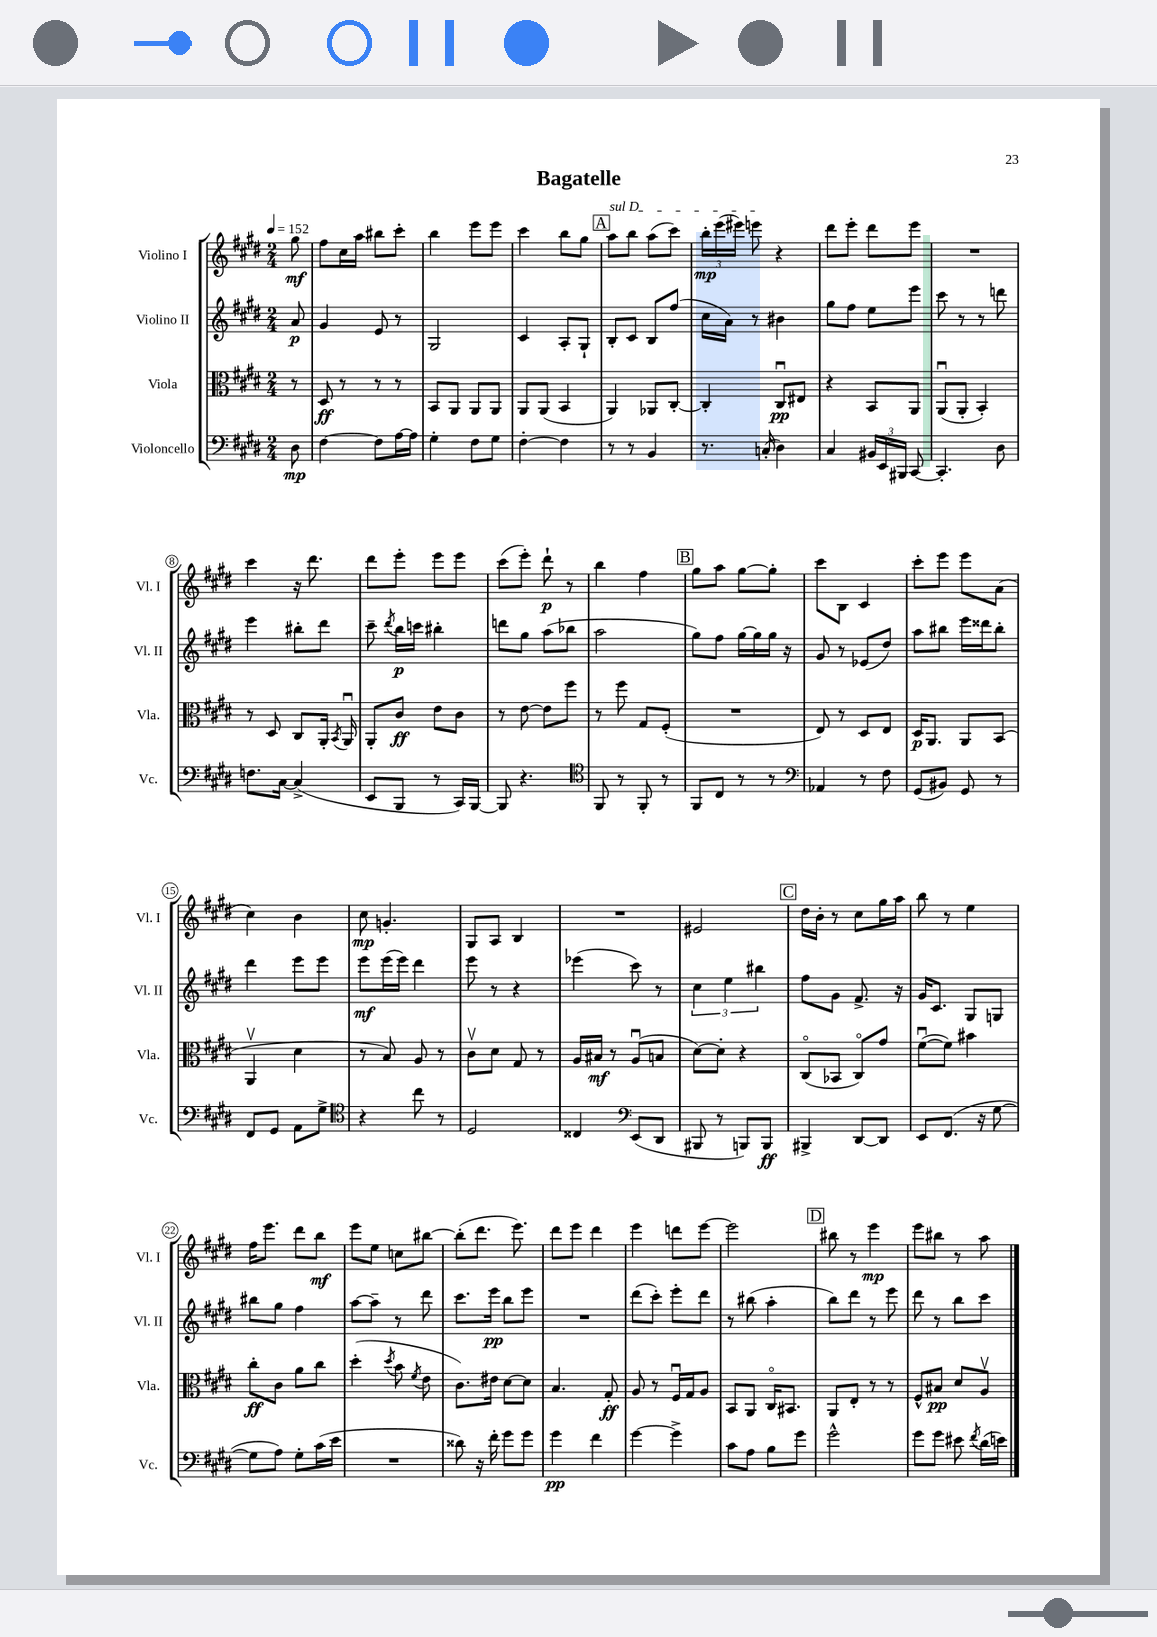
\header { title = "Bagatelle" }
<<
\new StaffGroup <<
\new Staff = "s0" \with { instrumentName = "Violino I" shortInstrumentName = "Vl. I" } {
    \clef treble \key e \major \numericTimeSignature \time 2/4 \partial 8 \tempo 4 = 152
    \autoBeamOff gis''8\mf |
    fis''8[ cis''16 a''16] bis''8[ cis'''8]-. |
    b''4 e'''8[ e'''8] |
    cis'''4 b''8[ gis''8] |
    \mark \markup { \box "A" } \once \override TextSpanner.bound-details.left.text = \markup { \italic "sul D" } a''8[\startTextSpan b''8] a''8[( cis'''8]) |
    \tuplet 3/2 { b''16[-.\mp e'''16( eis'''16]) } e'''8\stopTextSpan r4 |
    dis'''8[ e'''8]-. dis'''8[ e'''8] |
    R2 |
    cis'''4 r16 dis'''8. |
    dis'''8[ e'''8]-. e'''8[ e'''8] |
    cis'''8[( e'''8]-.) dis'''8-!\p r8 |
    b''4 fis''4 |
    \mark \markup { \box "B" } gis''8[ a''8] gis''8[~ gis''8]-. |
    cis'''8[ b8] cis'4 |
    cis'''8[-. e'''8] e'''8[ a'8]( |
    cis''4) b'4 |
    cis''8\mp g'4.-. |
    gis8[ a8] b4 |
    R2 |
    eis'2 |
    \mark \markup { \box "C" } dis''16[ b'16]-. r8 cis''8[ gis''16 a''16] |
    b''8 r8 e''4 |
    fis''16[ e'''8.] dis'''8[ b''8]\mf |
    e'''8[ e''8] c''8[ bis''8]~ |
    bis''8[-.( dis'''8.] e'''8.) |
    dis'''8[ e'''8] dis'''4 |
    e'''4 d'''8[ e'''8]~ |
    e'''2 |
    \mark \markup { \box "D" } bis''8 r8 e'''4\mp |
    e'''8[ bis''8] r8 a''8 \bar "|." |
}
\new Staff = "s1" \with { instrumentName = "Violino II" shortInstrumentName = "Vl. II" } {
    \clef treble \key e \major \numericTimeSignature \time 2/4 \partial 8
    \autoBeamOff a'8\p |
    gis'4 e'8 r8 |
    gis2 |
    cis'4 a8[-. gis8]-! |
    \mark \markup { \box "A" } b8[-. cis'8] b8[ fis''8]( |
    cis''16[ a'16]) r8 bis'4 |
    gis''8[ fis''8] e''8[ e'''8] |
    cis'''8 r8 r8 d'''8 |
    e'''4 bis''8[-. dis'''8] |
    cis'''8-- \acciaccatura { dis'''8 } b''16[\p c'''16] bis''4-. |
    d'''8[ gis''8] a''8[( bes''8] |
    a''2 |
    \mark \markup { \box "B" } gis''8[) fis''8] gis''16[~ gis''16 gis''16] r16 |
    gis'8 r8 ees'8[( dis''8]) |
    a''8[ bis''8] e'''16[ disis'''16 bis''8]-. |
    dis'''4 e'''8[ e'''8] |
    e'''8[\mf e'''16( e'''16]) dis'''4 |
    e'''8 r8 r4 |
    ees'''4( cis'''8) r8 |
    \tuplet 3/2 { cis''4 e''4 bis''4 } |
    \mark \markup { \box "C" } fis''8[ gis'8] fis'8.-> r16 |
    gis'16[ cis'8.] gis8[ g8] |
    bis''8[ gis''8] fis''4 |
    a''8[~ a''8]-- r8 dis'''8 |
    cis'''8.[ e'''16]\pp b''8[ e'''8] |
    R2 |
    dis'''8[( cis'''8]-.) e'''8[-. dis'''8] |
    r8 bis''8( a''4-. |
    \mark \markup { \box "D" } b''8[) dis'''8] r8 e'''8 |
    dis'''8 r8 b''8[ cis'''8] \bar "|." |
}
\new Staff = "s2" \with { instrumentName = "Viola" shortInstrumentName = "Vla." } {
    \clef alto \key e \major \numericTimeSignature \time 2/4 \partial 8
    \autoBeamOff r8 |
    dis8\ff r8 r8 r8 |
    b,8[ a,8] a,8[ a,8] |
    a,8[ a,8]( b,4 |
    \mark \markup { \box "A" } a,4) aes,8[ cis8]~-. |
    cis4-. cis8[\downbow\pp eis8] |
    r4 b,8[ a,8] |
    a,8[\downbow( a,8]-. b,4-.) |
    r8 dis8 cis8[ a,16]-. \acciaccatura { b,8 } a,16\downbow |
    a,8[-. cis'8]\ff e'8[ cis'8] |
    r8 e'8~ e'8[ fis''8] |
    r8 fis''8 gis8[ fis8]-.( |
    \mark \markup { \box "B" } R2 |
    e8) r8 dis8[ e8] |
    dis16[\p a,8.] a,8[ b,8]( |
    a,4\upbow dis'4 |
    r8 b8) a8 r8 |
    cis'8[\upbow dis'8] gis8 r8 |
    a16[ bis16]\mf r8 a8[\downbow( b8] |
    dis'8[~) dis'8]-. r4 |
    \mark \markup { \box "C" } cis8[\flageolet( bes,8] cis8[\flageolet) gis'8] |
    fis'8[~\downbow( fis'8]) bis'4 |
    cis''8[-.\ff cis'8] a'8[ cis''8] |
    dis''4-.( \acciaccatura { dis''8 } b'8 \acciaccatura { fis'8 } e'8 |
    cis'8.[) eis'16] dis'8[~ dis'8] |
    b4. gis8-.\ff |
    a8 r8 fis16[\downbow gis16 a8] |
    b,8[ a,8] cis16[\flageolet bis,8.] |
    \mark \markup { \box "D" } a,8[ e8]-. r8 r8 |
    fis8[-^ bis8]\pp dis'8[ a8]\upbow \bar "|." |
}
\new Staff = "s3" \with { instrumentName = "Violoncello" shortInstrumentName = "Vc." } {
    \clef bass \key e \major \numericTimeSignature \time 2/4 \partial 8
    \autoBeamOff dis8\mp |
    fis4~ fis8[ a16~ a16] |
    gis4-. fis8[ gis8] |
    fis4~-. fis4 |
    \mark \markup { \box "A" } r8 r8 b,4 |
    r8. c16-.( dis4) |
    cis4 \tuplet 3/2 { bis,16[ e,16 bis,,16] } cis,8~ |
    cis,4.-. dis8 |
    f8.[ cis16]~ cis4->( |
    e,8[ b,,8] r8 cis,16[) b,,16]~ |
    b,,8 r4. |
    \clef tenor fis,8 r8 fis,8-. r8 |
    \mark \markup { \box "B" } fis,8[ cis8] r8 r8 |
    \clef bass aes,4 r8 fis8 |
    gis,8[( bis,8]) gis,8 r8 |
    fis,8[ gis,8] a,8[ gis8]-> |
    \clef tenor r4 cis''8 r8 |
    dis2 |
    cisis4 \clef bass e,8[( dis,8] |
    bis,,8 r8 b,,8[) b,,8]\ff |
    \mark \markup { \box "C" } bis,,4-> dis,8[~ dis,8] |
    e,8[ fis,8.]( r16 gis8~ |
    gis8[ a8]) gis8[-. cis'16( e'16] |
    R2 |
    disis'8) r16 fis'16-. gis'8[ gis'8] |
    gis'4\pp fis'4 |
    gis'4~ gis'4-> |
    cis'8[ a8] b8[ gis'8] |
    \mark \markup { \box "D" } gis'2-^ |
    gis'8[ gis'8] eis'8 \acciaccatura { fis'8 } dis'16[( e'16]) \bar "|." |
}
>>
>>
\layout { \context { \Score \override BarNumber.stencil = #(make-stencil-circler 0.1 0.3 ly:text-interface::print) } }
